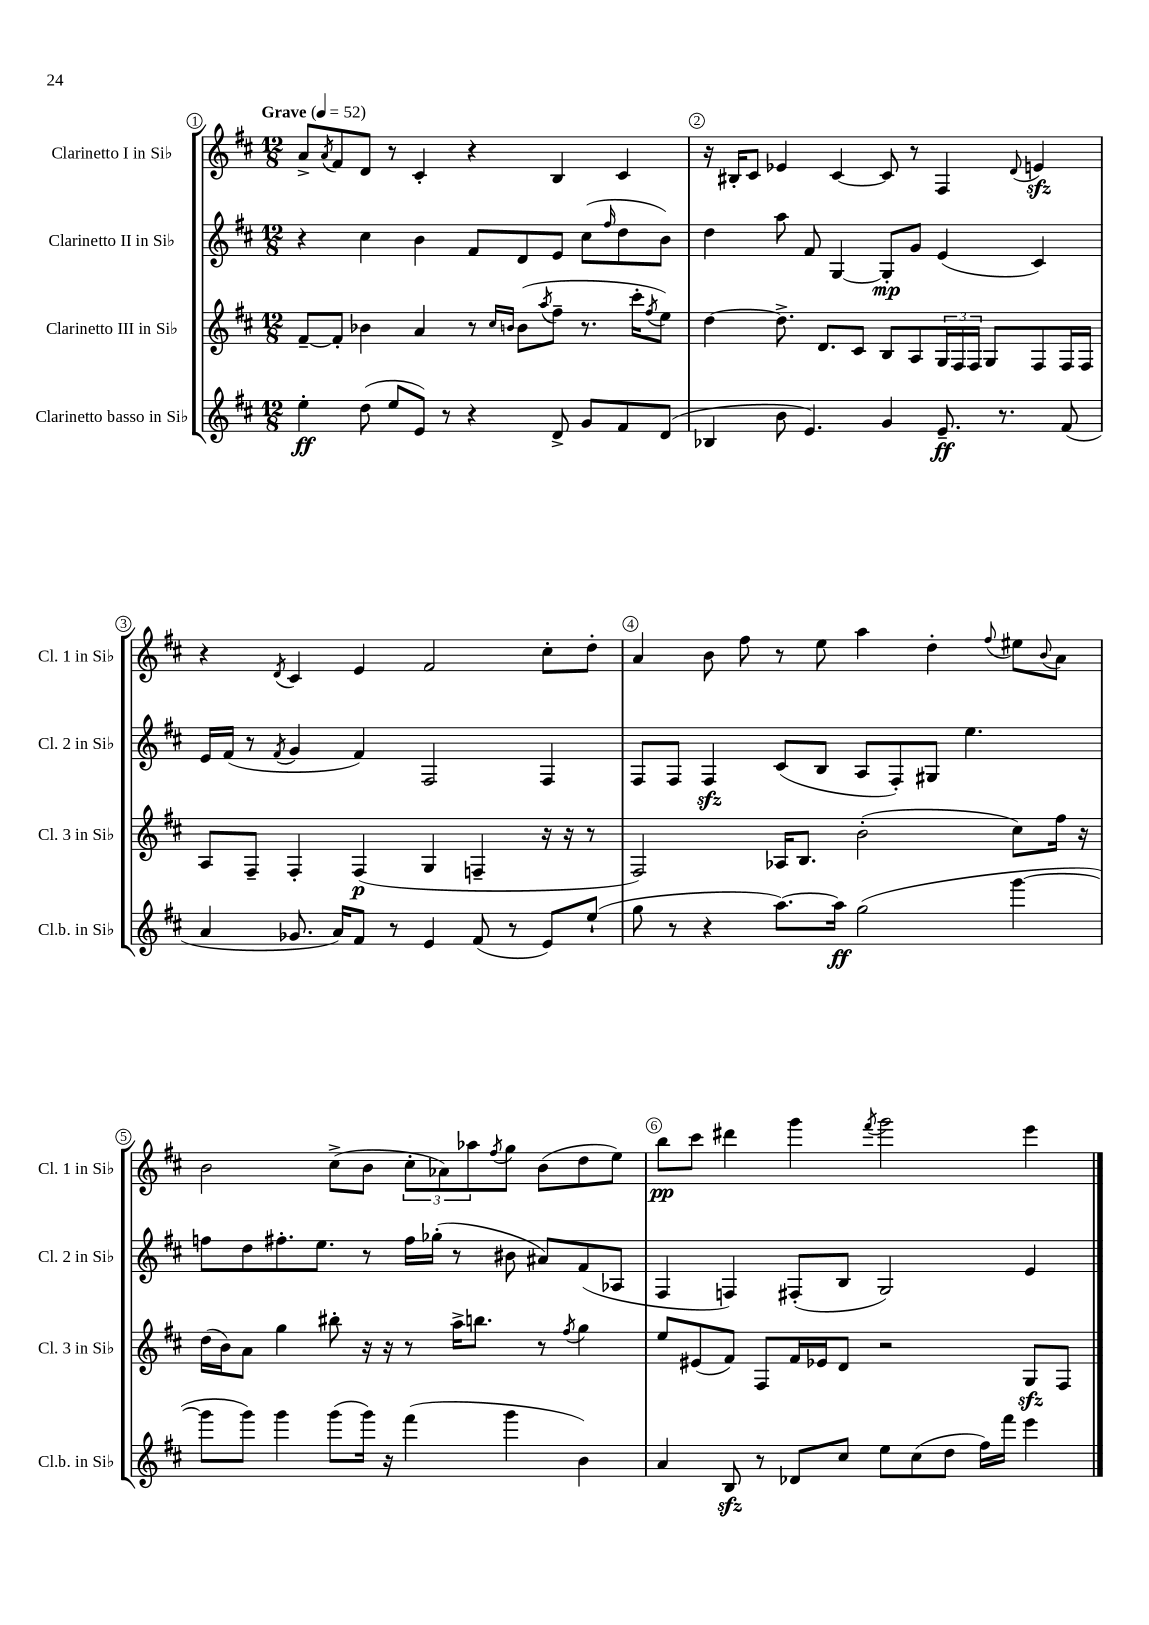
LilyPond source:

<<
\new StaffGroup <<
\new Staff = "s0" \with { instrumentName = "Clarinetto I in Sib" shortInstrumentName = "Cl. 1 in Sib" } {
    \clef treble \key d \major \numericTimeSignature \time 12/8 \tempo "Grave" 4 = 52
    a'8-> \acciaccatura { a'8 } fis'8 d'8 r8 cis'4-. r4 b4 cis'4 |
    r16 bis16-. cis'8 ees'4 cis'4~ cis'8 r8 fis4 \appoggiatura { d'8 } e'4\sfz |
    r4 \acciaccatura { d'8 } cis'4 e'4 fis'2 cis''8-. d''8-. |
    a'4 b'8 fis''8 r8 e''8 a''4 d''4-. \appoggiatura { fis''8 } eis''8 \appoggiatura { b'8 } a'8 |
    b'2 cis''8->( b'8 \tuplet 3/2 { cis''8-. aes'8) aes''8 } \acciaccatura { fis''8 } g''8 b'8( d''8 e''8) |
    b''8\pp cis'''8 dis'''4 g'''4 \acciaccatura { fis'''8 } g'''2 e'''4 \bar "|." |
}
\new Staff = "s1" \with { instrumentName = "Clarinetto II in Sib" shortInstrumentName = "Cl. 2 in Sib" } {
    \clef treble \key d \major \numericTimeSignature \time 12/8
    r4 cis''4 b'4 fis'8 d'8 e'8 cis''8( \grace { fis''16 } d''8 b'8) |
    d''4 a''8 fis'8 g4~ g8-.\mp g'8 e'4( cis'4) |
    e'16 fis'16( r8 \acciaccatura { fis'8 } g'4 fis'4) fis2 fis4 |
    fis8 fis8 fis4\sfz cis'8( b8 a8 fis8-.) gis8 e''4. |
    f''8 d''8 fis''8.-. e''8. r8 fis''16 ges''16-.( r8 bis'8 ais'8) fis'8( aes8 |
    fis4 f4) fis8-.( b8 g2) e'4 \bar "|." |
}
\new Staff = "s2" \with { instrumentName = "Clarinetto III in Sib" shortInstrumentName = "Cl. 3 in Sib" } {
    \clef treble \key d \major \numericTimeSignature \time 12/8
    fis'8~-- fis'8-. bes'4 a'4 r8 \grace { cis''16 b'16 } b'8( \acciaccatura { a''8 } fis''8-- r8. cis'''16-. \acciaccatura { fis''8 } e''8) |
    d''4~ d''8.-> d'8. cis'8 b8 a8 \tuplet 3/2 { g16 fis16 fis16 } g8 fis8 fis16 fis16 |
    a8 fis8-- fis4-. fis4\p( g4 f4-- r16 r16 r8 |
    fis2) aes16 b8. b'2-.( cis''8) fis''16 r16 |
    d''16( b'16) a'8 g''4 bis''8-. r16 r16 r8 a''16-> b''8. r8 \acciaccatura { fis''8 } g''4 |
    e''8 eis'8( fis'8) fis8 fis'16 ees'16 d'8 r2 g8\sfz fis8 \bar "|." |
}
\new Staff = "s3" \with { instrumentName = "Clarinetto basso in Sib" shortInstrumentName = "Cl.b. in Sib" } {
    \clef treble \key d \major \numericTimeSignature \time 12/8
    e''4-.\ff d''8( e''8 e'8) r8 r4 d'8-> g'8 fis'8 d'8( |
    bes4 b'8 e'4.) g'4 e'8.--\ff r8. fis'8( |
    a'4 ges'8. a'16) fis'8 r8 e'4 fis'8( r8 e'8) e''8-!( |
    g''8 r8 r4 a''8.~) a''16\ff g''2( g'''4~ |
    g'''8 g'''8) g'''4 g'''8( g'''16) r16 fis'''4( g'''4 b'4) |
    a'4 b8\sfz r8 des'8 cis''8 e''8 cis''8( d''8 fis''16) fis'''16 e'''4 \bar "|." |
}
>>
>>
\layout { \context { \Score \override BarNumber.break-visibility = ##(#f #t #t) barNumberVisibility = #all-bar-numbers-visible \override BarNumber.stencil = #(make-stencil-circler 0.1 0.3 ly:text-interface::print) } }
